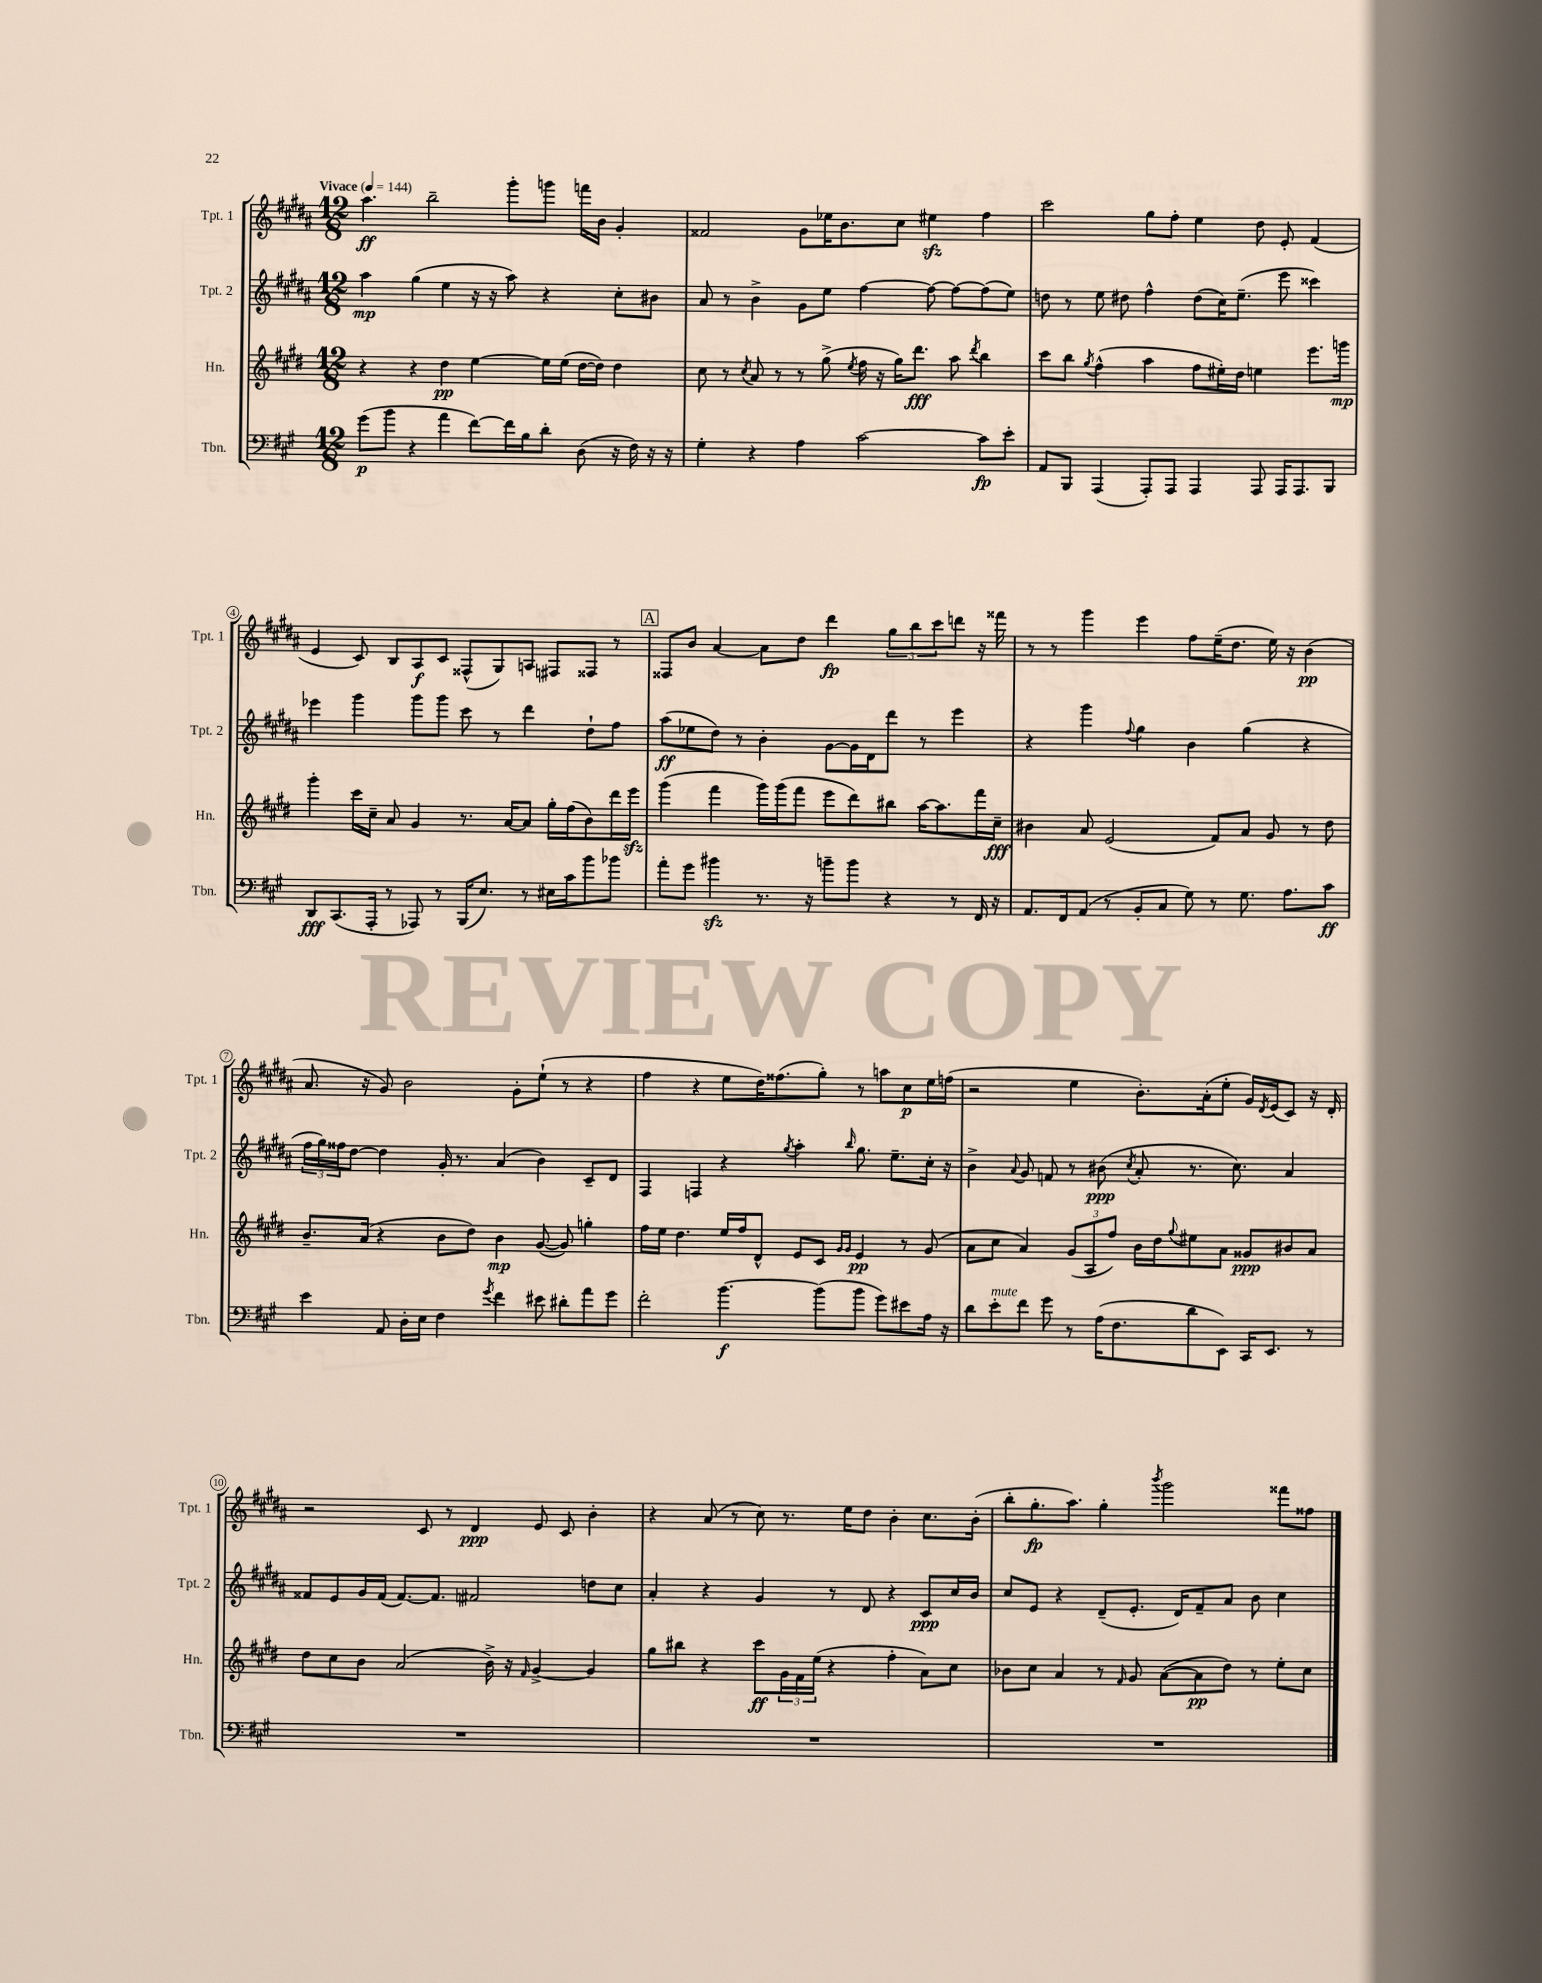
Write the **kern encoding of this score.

**kern	**kern	**kern	**kern
*staff4	*staff3	*staff2	*staff1
*clefF4	*clefG2	*clefG2	*clefG2
*k[f#c#g#]	*k[f#c#g#d#]	*k[f#c#g#d#a#]	*k[f#c#g#d#a#]
*M12/8	*M12/8	*M12/8	*M12/8
*MM144	*MM144	*MM144	*MM144
(8g#	4r	4aa#	4.aa#
8b	.	.	.
4r	4r	(4gg#	.
.	.	.	2bb~
4a	4dd#	4ee	.
[8f#)	[4ee	16r	.
.	.	16r	.
16f#]	.	8aa#)	8ggg#'
16B	.	.	.
8d'	16ee]	4r	8ggg
.	(16ee	.	.
(8D	[16dd#	.	16fff
.	16dd#])	.	16b
16r	4dd#	8cc#'	4g#'
16F#)	.	.	.
16r	.	8b#	.
16r	.	.	.
=	=	=	=
4G#'	8cc#	8a#	2f##
.	8r	8r	.
.	8qcc#	.	.
4r	8a	4b^	.
.	8r	.	.
4A	8r	8g#	8g#
.	(8gg#^	8ee	16ee-
.	.	.	8.b
.	8qee	.	.
[2c#	16ff#	[4ff#	.
.	16r	.	.
.	16gg#)	.	8cc#
.	8.ddd#	.	.
.	.	8ff#_	4ee#
.	8aa	8ff#_	.
.	8qddd#	.	.
8c#]	4bb	(8ff#]	4ff#
8e'	.	8ee)	.
=	=	=	=
8AA	8ccc#	8dd	2ccc#
8BBB	8bb	8r	.
.	8qgg#	.	.
(4AAA	(4ff#^^	8ee	.
.	.	8dd#	.
8AAA')	4aa	4ff#^^	8gg#
8AAA	.	.	8ff#'
4AAA	8ff#	(8dd#	4ee
.	16ee#')	16cc#)	.
.	16dd#	(8.ee~	.
8AAA	4ee	.	8dd#
16AAA	.	8eee	8e'
8.AAA	.	.	.
.	8.eee	4ccc##)	(4f#
8BBB	.	.	.
.	16ggg	.	.
=	=	=	=
8DD	4ggg#'	4eee-	4e
(8.CC#	.	.	.
.	16ccc#	4ggg#	8c#)
16AAA'	16cc#~	.	.
8r	8a	.	8B
8AAA-)	4g#	8ggg#	8A#
8r	.	8ggg#	8c#
(16BBB	8.r	8ccc#	(8F##^^
8.E)	.	.	.
.	.	8r	8G#)
.	[16a	.	.
8r	8a]	4ddd#	8A
16E#	16gg#'	.	8F#
16c#	(16ff#	.	.
8b	8b)	8dd#`	8F##
8b-	16ddd#	8ff#	8r
.	16eee	.	.
=	=	=	=
8a'	(4ggg#	(8aa#	8F##
8g#	.	8ee-	8b
4b#	4fff#	8dd#)	[4a#
.	.	8r	.
8.r	16ggg#)	4b'	8a#]
.	(16ggg#	.	.
.	8fff#	.	8dd#
16r	.	.	.
8b~	8eee	[8g#	4ddd#
8b	8ddd#)	16g#]	.
.	.	16d#	.
4r	8bb#	8ddd#	12gg#
.	.	.	12bb
.	[16aa	8r	.
.	.	.	12ccc#
.	8.aa]	.	.
8r	.	4eee	8ddd
16FF#	16fff#	.	16r
16r	16cc#~	.	16fff##
=	=	=	=
8.AA	4b#	4r	8r
.	.	.	8r
16FF#	.	.	.
(8AA	8a	4ggg#	4ggg#
8r	(2e	.	.
.	.	8qqff#	.
8BB'	.	4gg#	4eee
8C#	.	.	.
8G#)	.	4b	8ff#
8r	8f#)	.	(16ee~
.	.	.	8.dd#
8.G#	8a	(4gg#	.
.	8g#	.	16ee)
8.A	.	.	16r
.	8r	4r	(4b
8c#	8dd#	.	.
=	=	=	=
4e	8.b~	24ff#	8.a#
.	.	24gg#)	.
.	.	24ff##	.
.	.	[8dd#	.
.	(16a	.	16r
8AA	4r	4dd#]	8g#)
16D'	.	.	2b
16E	.	.	.
4F#	8b	16g#'	.
.	.	8.r	.
.	8dd#)	.	.
8qg#	.	.	.
4f#	4b	(4a#	.
.	.	.	8g#'
8e#	([8g#	4b)	(8ee`
8d#'	8g#])	.	8r
8a	4gg'	8c#~	4r
8g#	.	8d#	.
=	=	=	=
2f#'	16ff#	4F#	4ff#
.	16ee	.	.
.	4.dd#	.	.
.	.	4F	4r
[4.b	16ee	4r	8ee
.	16ff#	.	.
.	8d#^^	.	16dd#)
.	.	.	(8.ff##
.	.	8qgg#	.
.	8e	4aa#'	.
(8b]	8c#	.	8gg#')
.	16qqg#	.	.
.	16qqg#	16qqbb	.
8b	4e	8.gg#	8r
8g#)	.	.	8aa
.	.	8.ee~	.
8e#	8r	.	8cc#
16A	(8g#	16cc#'	16ee
16r	.	16r	(16ff
=	=	=	=
8d	8a	4b^	2r
8e'	8cc#	.	.
.	.	8qqa#	.
8f#	4a)	8g#	.
8g#	.	8f	.
8r	(12g#	8r	4ee
.	12A	.	.
(16A	.	(8b#	.
.	12ff#)	.	.
8.F#	.	.	.
.	.	8qcc#	.
.	16b	8a#'	8.b')
.	16dd#	.	.
.	8qqgg#	.	.
8d	8ee#	8.r	.
.	.	.	(16a#'
8EE)	8a	.	8ee'
.	.	8.cc#)	.
16CC#	8g##	.	16g#)
.	.	.	8qd#
8.EE	.	.	(16e
.	8b#	4a#	8c#)
8r	8a	.	16r
.	.	.	16d#'
=	=	=	=
1.r	8dd#	8f##	2r
.	8cc#	8e	.
.	8b	16g#	.
.	.	(16f##	.
.	(2a	[8.f##)	.
.	.	.	8c#
.	.	8.f##]	.
.	.	.	8r
.	.	2f#	4d#
.	16b^)	.	.
.	16r	.	.
.	16qqf#	.	.
.	[4g#^	.	8e
.	.	.	8c#
.	4g#]	8dd	4b'
.	.	8cc#	.
=	=	=	=
1.r	8gg#	4a#'	4r
.	8bb#	.	.
.	4r	4r	(8a#
.	.	.	8r
.	8ccc#	4g#	8cc#)
.	24g#	.	8.r
.	24f#	.	.
.	(24ee	.	.
.	4r	8r	.
.	.	.	16ee
.	.	8d#	8dd#
.	4ff#'	4r	4b'
.	8a)	8c#	8.cc#
.	8cc#	16cc#	.
.	.	16b	(16b'
=	=	=	=
1.r	8b-	8cc#	8bb'
.	8cc#	8e	8.gg#'
.	4a	4r	.
.	.	.	8.aa#)
.	8r	(8d#~	4gg#'
.	16qqf#	.	.
.	8g#	8.e'	.
.	.	.	8qbbb
.	([8a	.	2ggg#
.	.	16d#)	.
.	8a]	8f#~	.
.	8dd#)	8a#	.
.	8r	8b	.
.	8ee'	4cc#	8fff##
.	8cc#	.	8ff##
==	==	==	==
*-	*-	*-	*-
